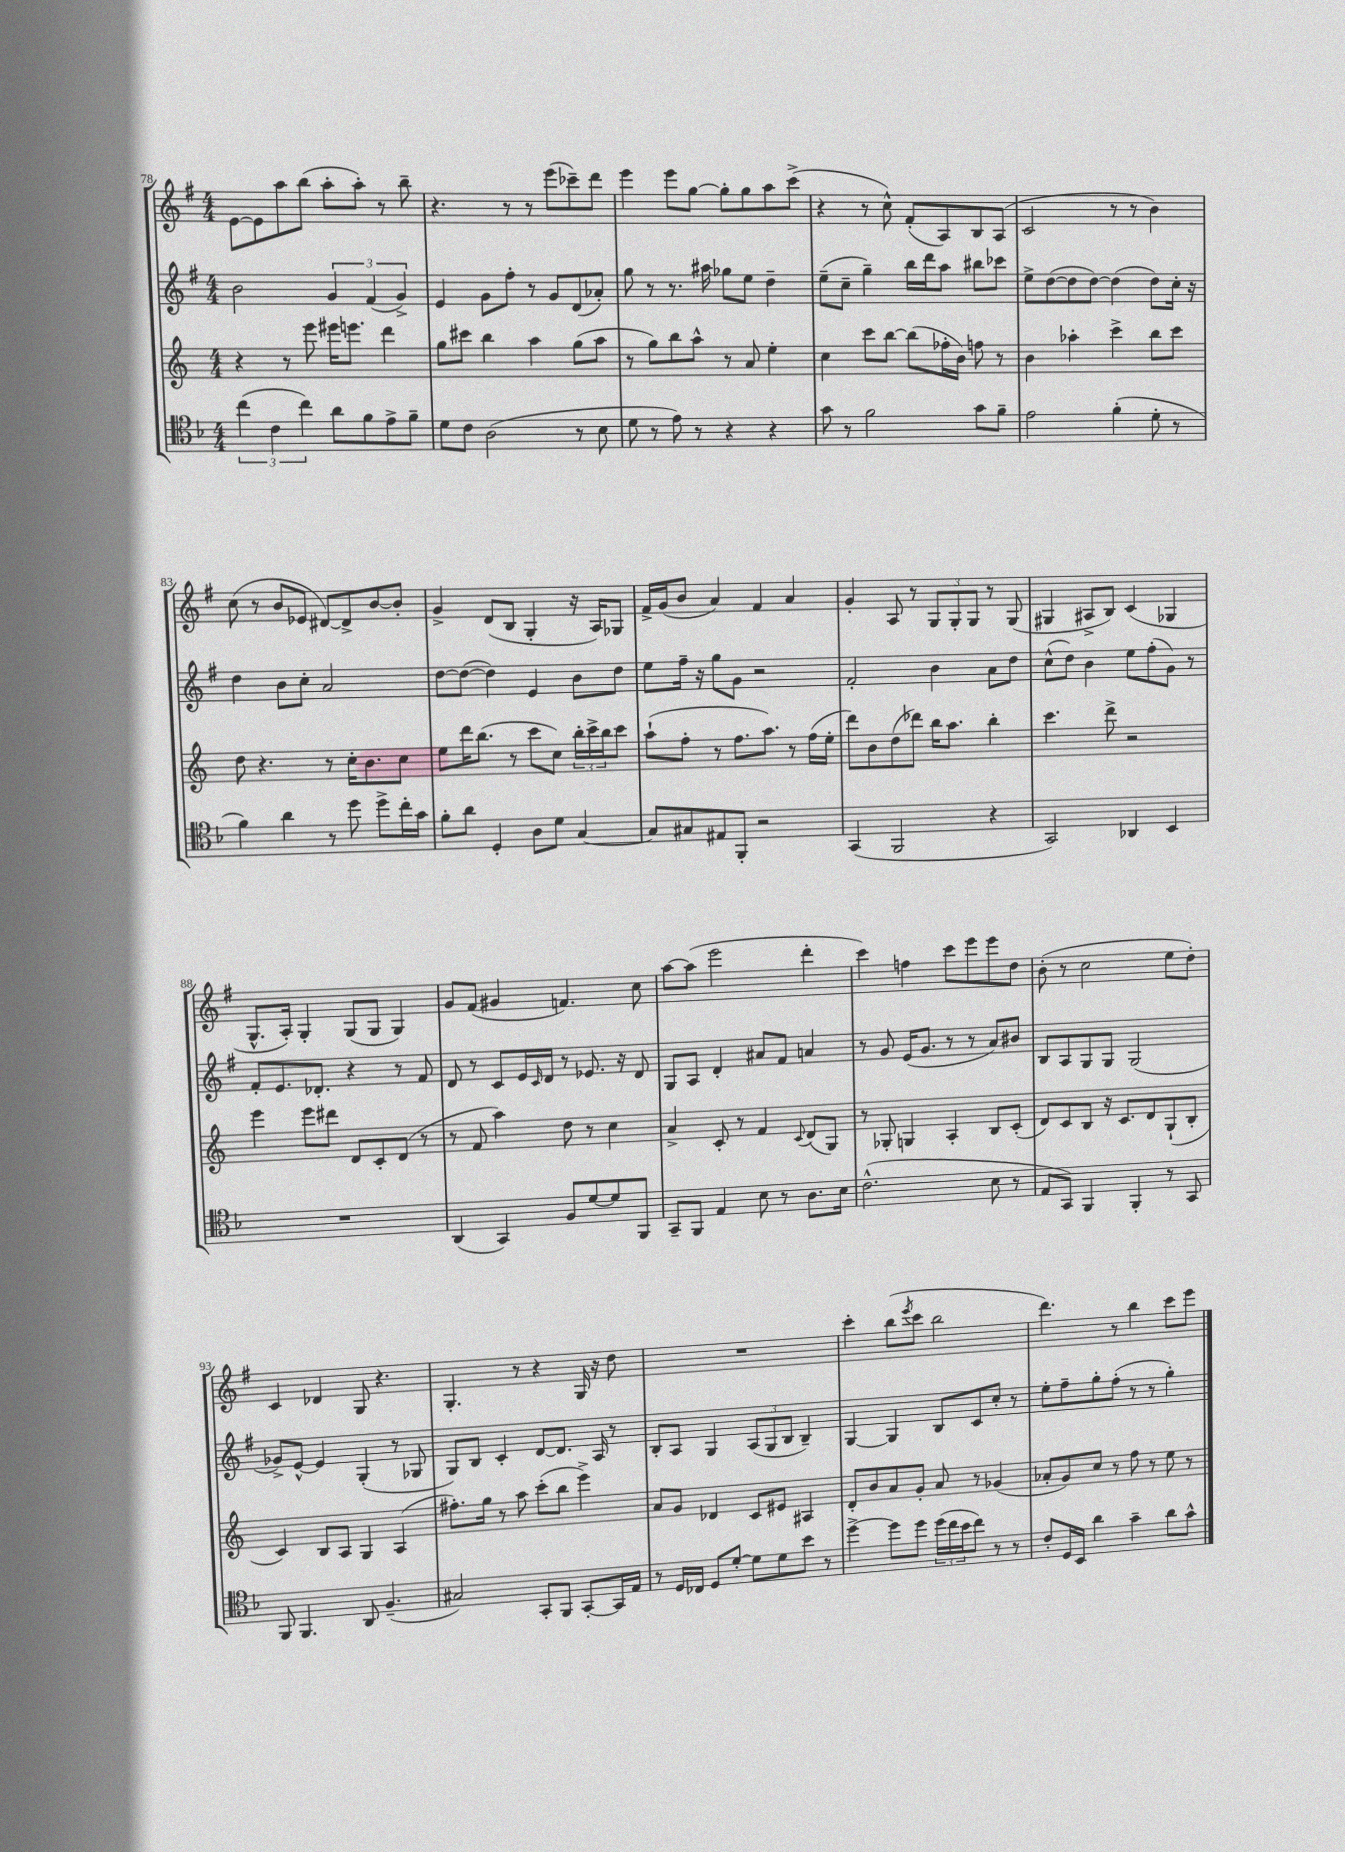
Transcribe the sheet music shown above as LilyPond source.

<<
\new StaffGroup <<
\new Staff = "s0" {
    \clef treble \key g \major \numericTimeSignature \time 4/4
    e'8~ e'8 a''8 b''8( a''8-. a''8-.) r8 b''8-- |
    r4. r8 r8 e'''8( ces'''8--) d'''8 |
    e'''4 e'''8 g''8~ g''8-. g''8 a''8 c'''8->( |
    r4 r8 c''8-^) fis'8-.( a8) b8 a8( |
    c'2 r8 r8 b'4) |
    c''8( r8 b'8 ees'8 dis'8~) dis'8-> b'8~ b'8-. |
    g'4-> d'8( b8 g4-. r16 a16) ges8 |
    fis'16-> g'16( b'8 a'4) fis'4 a'4 |
    g'4-. a8 r8 \tuplet 3/2 { g8 g8-. g8 } r8 g8( |
    gis4 ais8-> b8) c'4( ges4 |
    g8.-^ a16-.) g4-. g8( g8 g4) |
    g'8 fis'8( gis'4 f'4.) c''8 |
    a''8~ a''8( e'''2 d'''4-. |
    c'''4) f''4 c'''8 e'''8 e'''8 d''8 |
    b'8-.( r8 c''2 e''8 d''8-.) |
    c'4 des'4 g8 r4. |
    g4.-. r8 r4 g16 r16 d''8 |
    R1 |
    c'''4-. b''8( \acciaccatura { e'''8 } c'''8 b''2 |
    d'''4.) r8 b''4 c'''8 e'''8 \bar "|." |
}
\new Staff = "s1" {
    \clef treble \key g \major \numericTimeSignature \time 4/4
    b'2 \tuplet 3/2 { g'4 fis'4( g'4->) } |
    e'4 g'8 fis''8-. r8 g'8 d'8( aes'8-.) |
    g''8 r8 r8. ais''16 ges''8 e''8 d''4-- |
    e''8--( c''8-- g''4--) b''16 d'''16 a''8 bis''8 ces'''8 |
    e''8-> d''8~( d''8 d''8~) d''4( d''8) c''16-. r16 |
    d''4 b'8 c''8-. a'2 |
    d''8~ d''8~( d''4) e'4 b'8 d''8 |
    e''8 fis''16-- r16 g''8 g'8 r2 |
    fis'2-. b'4 a'8 d''8 |
    c''8-^( d''8) b'4 e''8 fis''8-.( g'8) r8 |
    fis'8-. e'8. des'8.-. r4 r8 fis'8 |
    d'8 r8 c'8 e'16 \grace { c'16 } d'16 r8 ees'8. r16 d'8 |
    g8 a8 d'4-. ais'8 fis'8 a'4 |
    r8 g'8 e'16( g'8. r8 r8 a'8) bis'8 |
    b8 a8 g8 g8 g2( |
    ges'8->) e'8~-^ e'4 g4-.( r8 ges8 |
    g8) b8 c'4-. d'8~ d'8. a16 r8 |
    b8-. a8 g4 \tuplet 3/2 { a8( g8 b8 } b4--) |
    g4~ g4 b8 c'8 c''8-. r8 |
    e''8-. fis''8-- g''8-. fis''8-.( r8 r8 g''4-.) \bar "|." |
}
\new Staff = "s2" {
    \clef treble \key c \major \numericTimeSignature \time 4/4
    r4 r8 e'''8 eis'''16 e'''8. d'''4 |
    g''8 cis'''8 b''4 a''4 g''8( a''8 |
    r8 g''8) b''8 a''8-^ r8 a'8 e''4-. |
    c''4 c'''8 b''8~ b''8( fes''16-. b'16) f''8 r8 |
    b'4 aes''4-. c'''4-> b''8 c'''8 |
    d''8 r4. r8 c''16-. b'8. c''8 |
    e''8 d'''16 b''8.( r8 c'''8 c''8) \tuplet 3/2 { b''16-. c'''16-> b''16 } c'''8 |
    a''8-!( f''8-. r8 f''8. a''8.) r8 f''16( e''16-. |
    d'''8) b'8 d''8( des'''8) b''16 a''8. b''4-. |
    c'''4. d'''8-> r2 |
    e'''4 e'''8 dis'''8 d'8 c'8-. d'8( r8 |
    r8 f'8 a''4) d''8 r8 c''4 |
    a'4-> c'8-. r8 f'4 \appoggiatura { c'8 } d'8( g8) |
    r8 ges8-. g4 a4-. b8 c'8-.( |
    d'8) c'8 b8 r16 c'8. d'8 g8-!( b8-. |
    c'4) b8 a8 g4 a4( |
    fis''8.-.) g''16 r8 a''8 c'''8-.( b''8 e'''4->) |
    a'8 g'8 des'4 c'8 eis'8 ais4 |
    d'8-. b'8 a'8 g'8-. a'8 r8 ges'4( |
    aes'8-. g'8) c''8 r8 f''8 r8 e''8 r8 \bar "|." |
}
\new Staff = "s3" {
    \clef tenor \key f \major \numericTimeSignature \time 4/4
    \tuplet 3/2 { c''4( c'4 c''4) } a'8 f'8 e'8-> f'8-- |
    d'8 c'8 a2( r8 bes8 |
    d'8 r8 e'8) r8 r4 r4 |
    g'8 r8 f'2 g'8 f'8-- |
    e'2 f'4-.( d'8-. r8 |
    f'4) a'4 r8 d''8 d''8-> c''16-. g'16 |
    f'8-. a'8 d4-. a8 d'8 g4~ |
    g8 gis8 eis8 f,8-. r2 |
    g,4( f,2 r4 |
    g,2) aes,4 bes,4 |
    R1 |
    a,4( g,4) f8 d'8~ d'8 f,8 |
    g,8-- f,8 e4 bes8 r8 a8. bes16 |
    c'2.-^( bes8 r8 |
    e8 g,8) f,4 f,4-. r8 g,8 |
    f,8 f,4. a,8 f4.--( |
    gis2) g,8-. f,8 g,8~-. g,16 e16 |
    r8 d16 ces16 d8 d'8~-. d'8 d'8 bes'8 r8 |
    d''4~-> d''8 d''8 \tuplet 3/2 { d''16( c''16 bes'16 } c''8) r8 r8 |
    c'8-. d16 bes,16 a'4 g'4-- a'8 g'8-^ \bar "|." |
}
>>
>>
\layout { \context { \Score currentBarNumber = #78 } }
